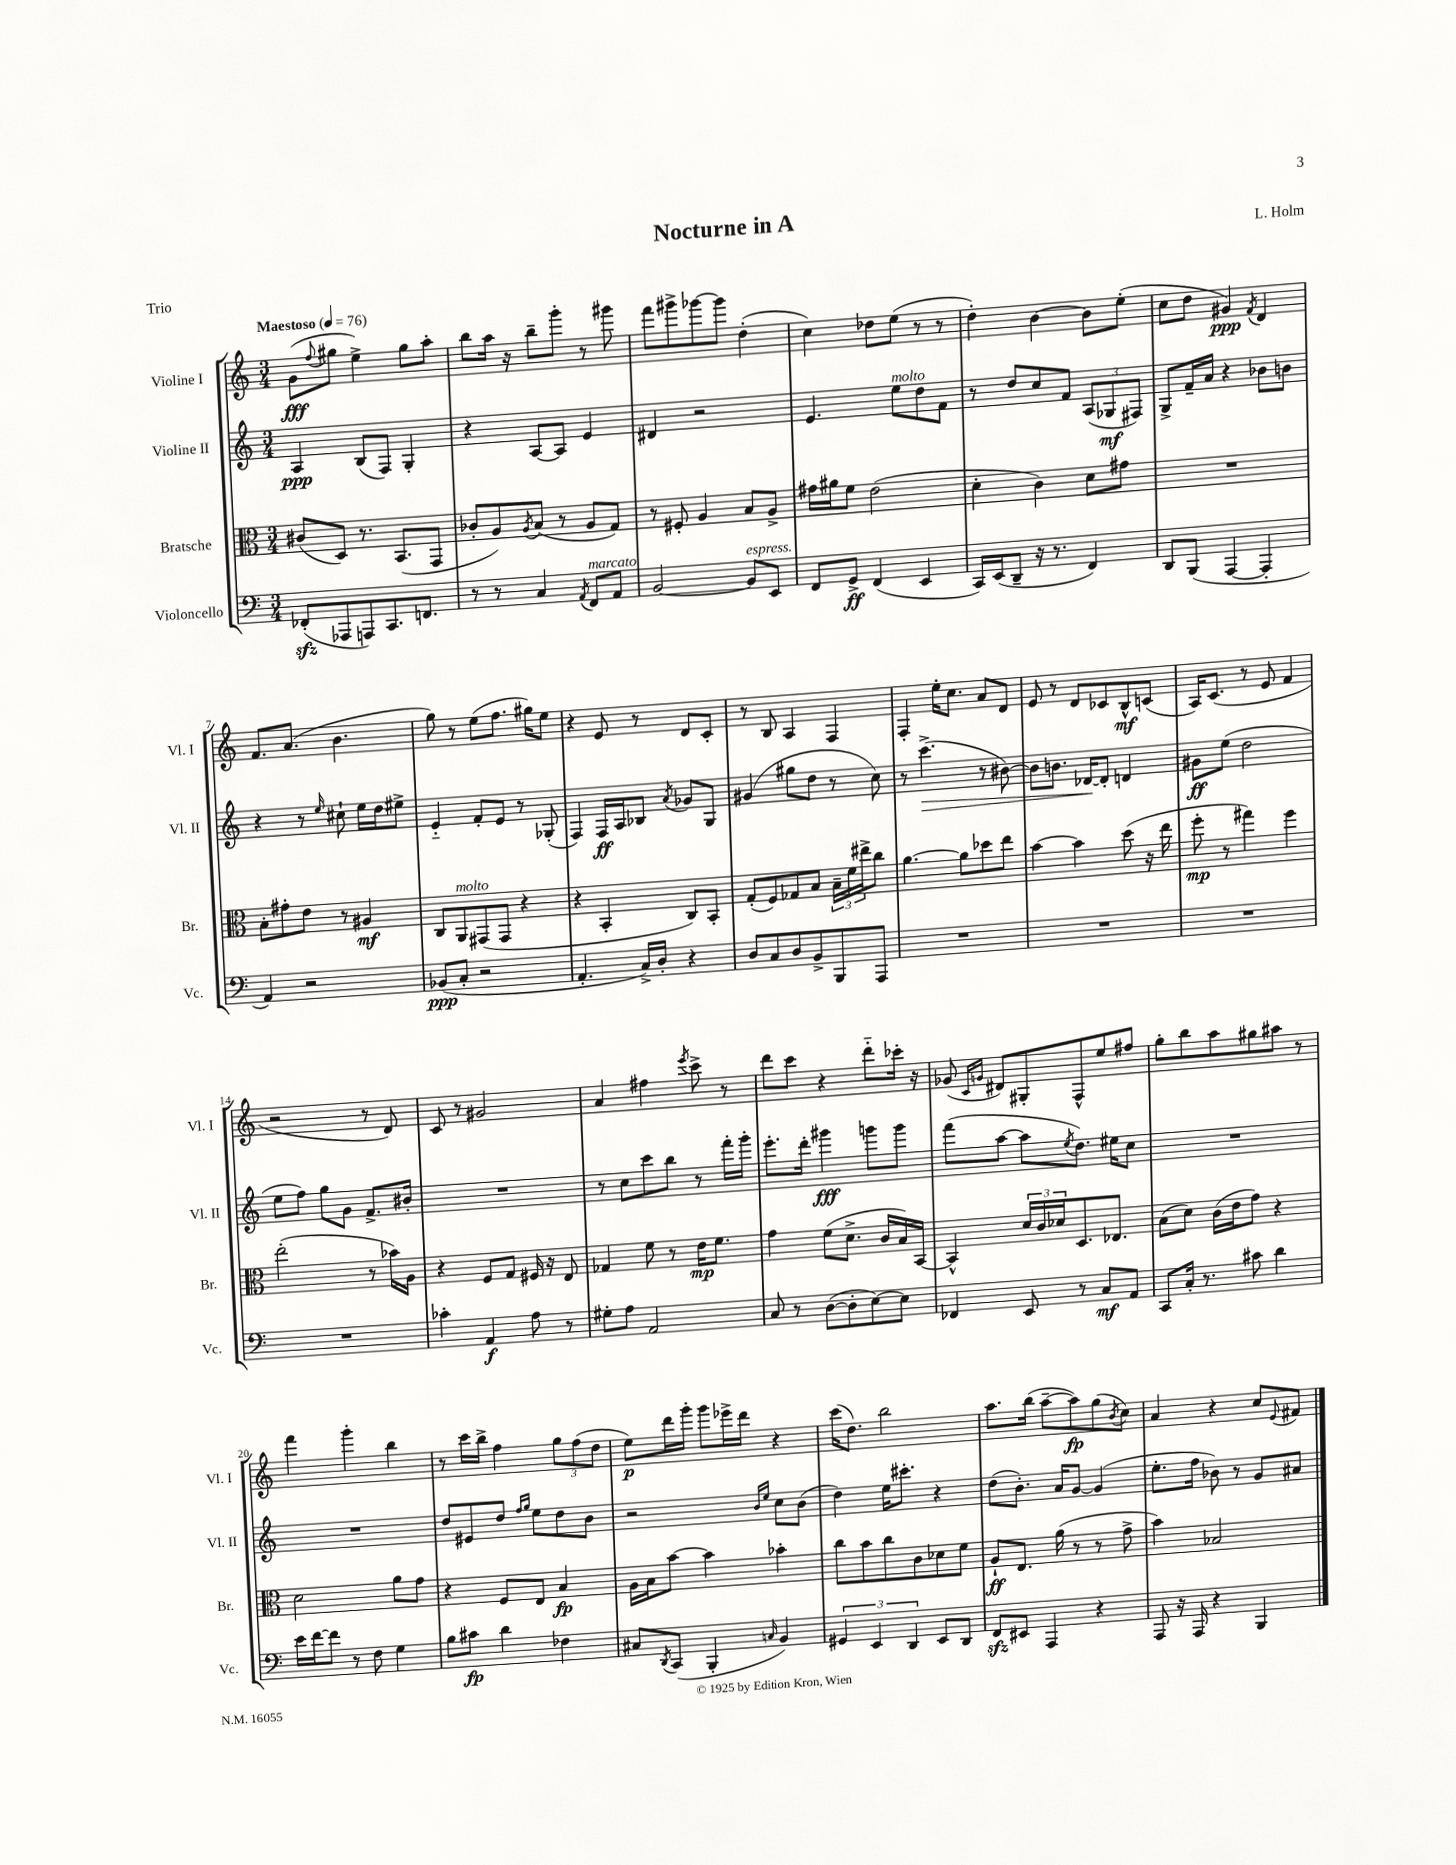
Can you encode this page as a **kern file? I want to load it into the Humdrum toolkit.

**kern	**kern	**kern	**kern
*staff4	*staff3	*staff2	*staff1
*clefF4	*clefC3	*clefG2	*clefG2
*k[]	*k[]	*k[]	*k[]
*M3/4	*M3/4	*M3/4	*M3/4
*MM76	*MM76	*MM76	*MM76
(8FF-'/L	(8c#/L	4A/	(8g\L
.	.	.	8qqff/
8AAA-/	8D/J)	.	8gg#\J
8AAA/)	8.r	(8B/L	4ee^\)
8.CC/	.	8F/J)	.
.	(8.BB/L	.	.
.	.	4G'/	8gg#\L
8.FF/J	.	.	.
.	8GG/J	.	8aa'\J
=	=	=	=
8r	8c-'/L	4r	8bb\L
8r	8A/)	.	16aa\Jk
.	.	.	16r
.	8qA/	.	.
4C/	(8B/J	[8A/L	8bb~\L
.	8r	8A/]J	8ggg'\J
8qAA/	.	.	.
8FF/L	8A/L	4e/	8r
8AA/J	8G/J)	.	8ggg#\
=	=	=	=
[2BB/	8r	4d#/	8fff\L
.	8F#'/	.	8ggg#^\
.	4A/	2r	[8ggg-\
.	.	.	8ggg-\]J
8BB/]L	8B/L	.	(4dd'\
8EE/J	8A^/J	.	.
=	=	=	=
8FF/L	16g#\LL	4.e/	4cc\)
.	16a#\J	.	.
8GG^/J	8f\J	.	.
(4FF/	(2e\	.	8dd-\L
.	.	8ee\L	(8ee\J
4EE/	.	8dd\	8r
.	.	8f\J	8r
=	=	=	=
16CC/LL)	4d'\	8r	4dd'\)
(16EE/J	.	.	.
8DD~/J	.	8dd/L	.
16r	4c\)	8cc/	[4b\
8.r	.	.	.
.	.	8f/J	.
4FF/)	8d\L	(12A/L	8b\]L
.	.	12G-/	.
.	8g#\J	.	(8ee'\J
.	.	12F#/J)	.
=	=	=	=
8DD/L	2.r	8G^/L	8cc\L
(8BBB/J	.	16f~/L	8dd\J
.	.	16a/JJ	.
[4AAA/	.	4r	4g#/)
.	.	.	8qf/
4AAA'/]	.	8b-\L	4d/
.	.	8b\J	.
=	=	=	=
4AA/)	8B'\L	4r	8.f/L
.	8g#'\	.	.
.	.	.	(8.a/J
2r	8e\J	8r	.
.	.	16qqee/	.
.	8r	8cc#`\	4.b\
.	4A#/	16ee\LL	.
.	.	16dd\J	.
.	.	8ee#^\J	.
=	=	=	=
(8BB-/L	8C/L	4e'~/	8gg\)
8C'/J	8AA/	.	8r
2r	(8GG#/	8f'/L	(8ee\L
.	8GG#/J	8e/J	8.ff\J
.	4r	8r	.
.	.	.	16gg#\LK)
.	.	(8G-'/	8ee\J
=	=	=	=
4.AA'/	4r	4F/)	4r
.	4BB'/	16F/LL	8e/
.	.	16A/J	.
16C^/LL)	.	8B-/J	8r
16D'/JJ	.	.	.
.	.	8qa/	.
4r	8C/L)	8g-/L	8d/L
.	8BB'/J	8G/J	8c'/J
=	=	=	=
8D/L	(8G'/L	(4g#/	8r
8C/	8F/)	.	8B/
8D/	8G-/	8gg#\L	4A/
8BB^/	8B/J	8dd\J	.
8BBB/	24B~\LL	8r	4F/
.	24f\	.	.
.	24ee#^\J	.	.
8AAA/J	8cc\J	8cc\)	.
=	=	=	=
2.r	[4.a\	8r	4F'/
.	.	(4.ccc^\	.
.	.	.	16ee'\LK
.	.	.	8.cc\J
.	8a\]L	.	.
.	8dd-\	8r	8a/L
.	8ee\J	[8b#\)	8d/J
=	=	=	=
2.r	[4b\	8b#\]L	8e/
.	.	8.b\J	8r
.	4b\]	.	8d/L
.	.	[16d-/LK	.
.	.	8d-'/]J	8c-/
.	(8dd\	4d/	8B^^/
.	16r	.	(8c/J
.	16ee\	.	.
=	=	=	=
2.r	8ff'\	8g#\L	16A/LK)
.	.	.	(8.c/J
.	8r	(8ee\J	.
.	4gg#\)	2dd\	8r
.	.	.	8e/
.	4ff\	.	4f/
=	=	=	=
2.r	(2ee'\	8ee\L	2r
.	.	8ff\J)	.
.	.	8gg\L	.
.	.	8g\J	.
.	8r	8.f^/L	8r
.	16b-\LL)	.	8d/)
.	16A\JJ	16b#'/Jk	.
=	=	=	=
4c-'\	4r	2.r	8c/
.	.	.	8r
4AA/	8F/L	.	2g#/
.	8G/J	.	.
8A\	16F#/	.	.
.	16r	.	.
8r	8E/	.	.
=	=	=	=
8G#'\L	4G-/	8r	4a/
8A\J	.	8cc\L	.
2AA/	8f\	8ccc\	4ff#\
.	8r	8bb\J	.
.	.	.	8qeee/
.	16e\LK	8r	8ccc^\
.	8.f\J	.	.
.	.	16fff'\LL	8r
.	.	16ggg'\JJ	.
=	=	=	=
8C/	4g\	8.eee'\L	8ddd\L
8r	.	.	8ccc\J
.	.	16ddd'\Jk	.
([8D\L	(8f\L	4ggg#\	4r
8D'\]	8.d^\J	.	.
[8E\)	.	8ggg\L	8ddd'~\L
.	16c/LL	.	.
8E\]J	16B/)	8ggg\J	16ccc-'\Jk
.	[16BB/JJ	.	16r
=	=	=	=
4FF-/	4BB^^/]	(8fff\L	(8g-/
.	.	.	16qqc/LL
.	.	.	16qqg/JJ
.	.	[8aa\J	8d#/L)
8EE/	24d/LL	8aa\]L	8G#'/
.	24c/	.	.
.	24d-/J	.	.
.	.	8qee/	.
8r	8.D/	8.dd\J)	8F^^/
8C/L	.	.	8ee/
.	8.E-/J	16ee#\LK	.
8AA/J	.	8cc\J	8ff#/J
=	=	=	=
8CC/L	(8B\L	2.r	8gg'\L
16C'/Jk	8d\J)	.	8bb\
8.r	.	.	.
.	(16c\LL	.	8aa\
.	16e\J	.	.
8c#\	8g\J)	.	8gg#\
4d\	4r	.	8aa#\J
.	.	.	8r
=	=	=	=
16e\LL	2d\	2.r	4fff\
[16f\J	.	.	.
8f\]J	.	.	.
8r	.	.	4ggg'\
8F\	.	.	.
4G\	8a\L	.	4bb\
.	8g\J	.	.
=	=	=	=
8B\L	4r	8dd/L	8r
8c#\J	.	8e#/	16ccc\LL
.	.	.	16bb^\JJ
4d\	8F/L	8dd/J	4ff\
.	.	16qqff/LL	.
.	.	16qqgg/JJ	.
.	8E/J	8ee\L	.
4F-\	4B/	8dd\	12gg\L
.	.	.	(12ff\
.	.	8b\J	.
.	.	.	12dd\J
=	=	=	=
8C#/L	16A\LL	2r	8ee\L)
.	16B\J	.	.
8qDD/	.	.	.
(8CC/J	[8b\J	.	16ddd\L
.	.	.	16ggg'\JJ
4BBB'/	4b\]	.	8ggg\L
.	.	.	16eee-^\L
.	.	.	16ddd\JJ
.	.	16qqb/LL	.
16qqC/	.	16qqee/JJ	.
4BB/)	4b-'\	8cc\L	4r
.	.	(8b\J	.
=	=	=	=
6GG#/	8cc\L	4dd\)	(16ccc\LK
.	.	.	8.dd\J)
.	8b\	.	.
6EE/	.	.	.
.	8cc\	16ee\LK	2bb\
.	.	8.ccc#'\J	.
6DD/	.	.	.
.	8c\	.	.
8EE/L	8d-\	4r	.
8DD/J	8f\J	.	.
=	=	=	=
8FF/L	8A`/L	(8dd\L	8.aa\L
8EE#/J	8.E/J	8.b'\J)	.
.	.	.	(16bb\Jk
4AAA/	.	.	[8aa~\L
.	(16a\	16a/LK	.
.	8r	[8g/J	8aa\])
4r	8r	(4g/]	(8gg\
.	.	.	8qb/
.	8g^\	.	8cc\J)
=	=	=	=
8AAA/	4b\)	8.ee'\L	4a/
16r	.	.	.
16AAA/	.	16ff\Jk	.
4r	2B-/	8b-\)	4r
.	.	8r	.
4BBB/	.	8g/L	8cc/L
.	.	.	8qqe/
.	.	8a#/J	8f#/J
==	==	==	==
*-	*-	*-	*-
